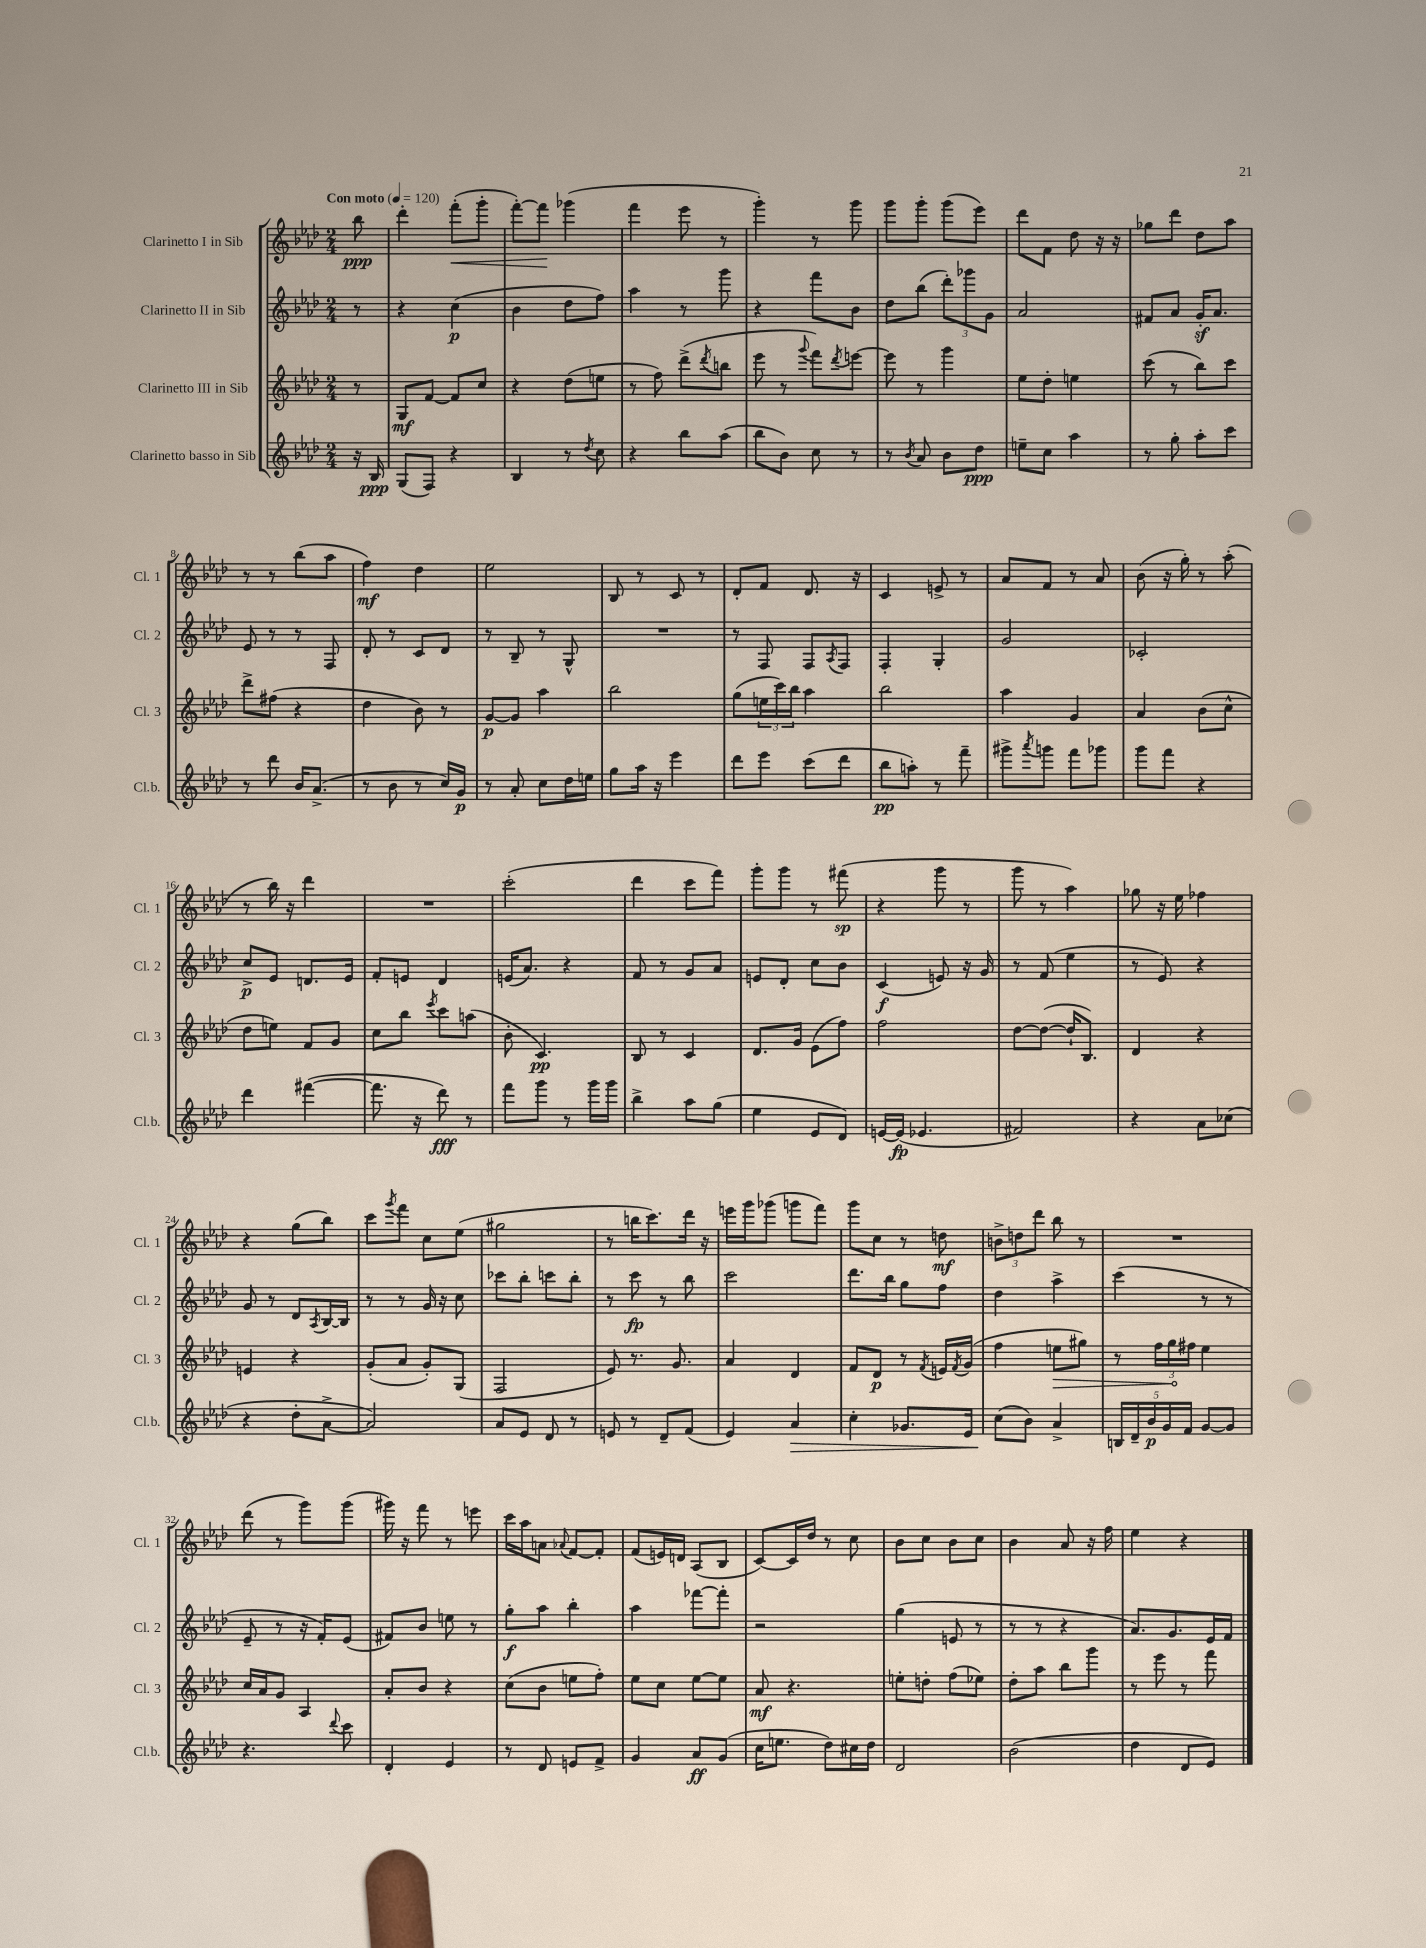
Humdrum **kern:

**kern	**dynam	**kern	**dynam	**kern	**dynam	**kern	**dynam
*part4	*part4	*part3	*part3	*part2	*part2	*part1	*part1
*staff4	*staff4	*staff3	*staff3	*staff2	*staff2	*staff1	*staff1
*I"Clarinetto basso in Sib	*	*I"Clarinetto III in Sib	*	*I"Clarinetto II in Sib	*	*I"Clarinetto I in Sib	*
*I'Cl.b.	*	*I'Cl. 3	*	*I'Cl. 2	*	*I'Cl. 1	*
*clefG2	*	*clefG2	*	*clefG2	*	*clefG2	*
*k[b-e-a-d-]	*	*k[b-e-a-d-]	*	*k[b-e-a-d-]	*	*k[b-e-a-d-]	*
*M2/4	*	*M2/4	*	*M2/4	*	*M2/4	*
*MM120	*	*MM120	*	*MM120	*	*MM120	*
=	=	=	=	=	=	=	=
!	!	!	!	!	!	!LO:TX:a:B:t=Con moto	!
16r	.	8r	.	8r	.	8bb-\	ppp
16B-/	ppp	.	.	.	.	.	.
=1	=1	=1	=1	=1	=1	=1	=1
(8G/L	.	8G/L	mf	4r	.	4ddd-'\	.
8F/J)	.	[8f/J	.	.	.	.	.
!	!	!	!	!	!	!	!LO:HP:b
4r	.	8f/L]	.	(4cc\	p	(8fff'\L	<
.	.	8cc/J	.	.	.	8ggg'\J	.
=2	=2	=2	=2	=2	=2	=2	=2
4B-/	.	4r	.	4b-\	.	[8fff'\L)	.
.	.	.	.	.	.	8fff\J]	.
8r	.	(8dd-\L	.	8dd-\L	.	(4ggg-X\	[
8qdd-/	.	.	.	.	.	.	.
8cc\	.	8een\J	.	8ff\J)	.	.	.
=3	=3	=3	=3	=3	=3	=3	=3
4r	.	8r	.	4aa-\	.	4fff\	.
.	.	8ff\)	.	.	.	.	.
8bb-\L	.	(8ddd-^\L	.	8r	.	8eee-\	.
.	.	8qddd-/	.	.	.	.	.
(8aa-\J	.	8bbn\J	.	8ggg\	.	8r	.
=4	=4	=4	=4	=4	=4	=4	=4
8bb-\L	.	8eee-\	.	4r	.	4ggg'\)	.
8b-\J)	.	8r	.	.	.	.	.
.	.	8qqggg/	.	.	.	.	.
8cc\	.	8fff\L)	.	8fff\L	.	8r	.
.	.	8qddd-/	.	.	.	.	.
8r	.	[8eeen\J	.	8b-\J	.	8ggg\	.
=5	=5	=5	=5	=5	=5	=5	=5
8r	.	8eee\]	.	8dd-\L	.	8ggg\L	.
8qb-/	.	.	.	.	.	.	.
8a-/	.	8r	.	(8bb-\J	.	8ggg'\J	.
8b-\L	.	4ggg\	.	12ddd-'\L)	.	(8ggg\L	.
.	.	.	.	12ggg-X\	.	.	.
8dd-\J	ppp	.	.	.	.	8eee-\J)	.
.	.	.	.	12g\J	.	.	.
=6	=6	=6	=6	=6	=6	=6	=6
8een~\L	.	8ee-\L	.	2a-/	.	8ddd-\L	.
8cc\J	.	8dd-'\J	.	.	.	8f\J	.
4aa-\	.	4een\	.	.	.	8dd-\	.
.	.	.	.	.	.	16r	.
.	.	.	.	.	.	16r	.
=7	=7	=7	=7	=7	=7	=7	=7
8r	.	(8ccc\	.	8f#X/L	.	8gg-X\L	.
8gg'\	.	8r	.	8a-/J	.	8ddd-\J	.
8aa-'\L	.	8bb-\L)	.	16gz'/KL	.	8dd-\L	.
.	.	.	.	8.a-/J	.	.	.
8ccc\J	.	8ccc\J	.	.	.	8aa-\J	.
!!LO:LB:g=z
=8	=8	=8	=8	=8	=8	=8	=8
8r	.	8ddd-^\L	.	8e-/	.	8r	.
8ddd-\	.	(8ff#X\J	.	8r	.	8r	.
16b-/KL	.	4r	.	8r	.	(8bb-\L	.
(8.a-^/J	.	.	.	.	.	.	.
.	.	.	.	8F/	.	8aa-\J	.
=9	=9	=9	=9	=9	=9	=9	=9
8r	.	4dd-\	.	8d-'/	.	4ff\)	mf
8b-\	.	.	.	8r	.	.	.
8r	.	8b-\)	.	8c/L	.	4dd-\	.
16cc/LL)	.	8r	.	8d-/J	.	.	.
16g/JJ	p	.	.	.	.	.	.
=10	=10	=10	=10	=10	=10	=10	=10
8r	.	[8g/L	p	8r	.	2ee-\	.
8a-'/	.	8g/J]	.	8B-~/	.	.	.
8cc\L	.	4aa-\	.	8r	.	.	.
16dd-\L	.	.	.	8G^^/	.	.	.
16een\JJ	.	.	.	.	.	.	.
=11	=11	=11	=11	=11	=11	=11	=11
8gg\L	.	2bb-\	.	2r	.	8B-/	.
16aa-\Jk	.	.	.	.	.	8r	.
16r	.	.	.	.	.	.	.
4eee-\	.	.	.	.	.	8c/	.
.	.	.	.	.	.	8r	.
=12	=12	=12	=12	=12	=12	=12	=12
8ddd-\L	.	(8gg\L	.	8r	.	8d-'/L	.
8eee-\J	.	24een\L	.	8F/	.	8f/J	.
.	.	24ccc\)	.	.	.	.	.
.	.	24bb-\JJ	.	.	.	.	.
(8ccc\L	.	4aa-\	.	8F/L	.	8.d-/	.
.	.	.	.	8qA-/	.	.	.
8ddd-\J	.	.	.	8F/J	.	.	.
.	.	.	.	.	.	16r	.
=13	=13	=13	=13	=13	=13	=13	=13
8bb-\L	pp	2bb-\	.	4F'/	.	4c/	.
8aan'\J)	.	.	.	.	.	.	.
8r	.	.	.	4G'/	.	8en^/	.
8fff~\	.	.	.	.	.	8r	.
=14	=14	=14	=14	=14	=14	=14	=14
8ggg#X^\L	.	4aa-\	.	2g/	.	8a-/L	.
8qaaa-/	.	.	.	.	.	.	.
8gggn\J	.	.	.	.	.	8f/J	.
8fff\L	.	4g/	.	.	.	8r	.
8ggg-X\J	.	.	.	.	.	8a-/	.
=15	=15	=15	=15	=15	=15	=15	=15
8ggg\L	.	4a-/	.	2c-X'/	.	(8b-\	.
8fff\J	.	.	.	.	.	16r	.
.	.	.	.	.	.	16gg'\)	.
4r	.	(8b-\L	.	.	.	8r	.
.	.	8cc^^\J	.	.	.	(8aa-'\	.
!!LO:LB:g=z
=16	=16	=16	=16	=16	=16	=16	=16
4ddd-\	.	8dd-\L	.	8cc^/L	p	8r	.
.	.	8een\J)	.	8e-/J	.	16bb-\)	.
.	.	.	.	.	.	16r	.
([4fff#X\	.	8f/L	.	8.dn/L	.	4ddd-\	.
.	.	8g/J	.	.	.	.	.
.	.	.	.	16e-/Jk	.	.	.
=17	=17	=17	=17	=17	=17	=17	=17
8.fff#\]	.	8cc\L	.	8f'/L	.	2r	.
.	.	8bb-\J	.	8en/J	.	.	.
16r	.	.	.	.	.	.	.
.	.	8qeee-/	.	.	.	.	.
8ddd-\)	fff	8ccc\L	.	4d-/	.	.	.
8r	.	(8aan\J	.	.	.	.	.
=18	=18	=18	=18	=18	=18	=18	=18
8fff\L	.	8b-'\	.	(16en/KL	.	(2ccc'\	.
.	.	.	.	8.a-/J)	.	.	.
8ggg\J	.	4.c/)	pp	.	.	.	.
8r	.	.	.	4r	.	.	.
16ggg\LL	.	.	.	.	.	.	.
16ggg\JJ	.	.	.	.	.	.	.
=19	=19	=19	=19	=19	=19	=19	=19
4bb-^\	.	8B-/	.	8f/	.	4ddd-\	.
.	.	8r	.	8r	.	.	.
8aa-\L	.	4c/	.	8g/L	.	8ccc\L	.
(8gg\J	.	.	.	8a-/J	.	8fff\J)	.
=20	=20	=20	=20	=20	=20	=20	=20
4ee-\	.	8.d-/L	.	8en/L	.	8ggg'\L	.
.	.	.	.	8d-'/J	.	8ggg\J	.
.	.	16g/Jk	.	.	.	.	.
8e-/L	.	(8e-\L	.	8cc\L	.	8r	.
8d-/J)	.	8ff\J)	.	8b-\J	.	(8fff#X\	sp
=21	=21	=21	=21	=21	=21	=21	=21
[16en/LL	.	2ff\	.	(4c/	f	4r	.
(16e/JJ]	fp	.	.	.	.	.	.
4.e-X/	.	.	.	.	.	.	.
.	.	.	.	8en/)	.	8ggg\	.
.	.	.	.	16r	.	8r	.
.	.	.	.	16g/	.	.	.
=22	=22	=22	=22	=22	=22	=22	=22
2f#X/)	.	[8dd-\L	.	8r	.	8ggg\	.
.	.	(8dd-\J_	.	(8f/	.	8r	.
.	.	16dd-`/KL]	.	4ee-\	.	4aa-\)	.
.	.	8.B-/J)	.	.	.	.	.
=23	=23	=23	=23	=23	=23	=23	=23
4r	.	4d-/	.	8r	.	8gg-X\	.
.	.	.	.	8e-/)	.	16r	.
.	.	.	.	.	.	16ee-\	.
8a-\L	.	4r	.	4r	.	4ff-X\	.
(8cc-X\J	.	.	.	.	.	.	.
!!LO:LB:g=z
=24	=24	=24	=24	=24	=24	=24	=24
4r	.	4en/	.	8g/	.	4r	.
.	.	.	.	8r	.	.	.
8dd-'\L	.	4r	.	8d-/L	.	(8gg\L	.
.	.	.	.	8qA-/	.	.	.
[8a-^\J	.	.	.	[16B-/L	.	8bb-\J)	.
.	.	.	.	16B-/JJ]	.	.	.
=25	=25	=25	=25	=25	=25	=25	=25
2a-/])	.	(8g'/L	.	8r	.	8ccc\L	.
.	.	.	.	.	.	8qggg/	.
.	.	8a-/J	.	8r	.	8fff\J	.
.	.	8g'/L)	.	16g/	.	8cc\L	.
.	.	.	.	16r	.	.	.
.	.	(8G/J	.	8cc\	.	(8ee-\J	.
=26	=26	=26	=26	=26	=26	=26	=26
8a-/L	.	2F/	.	8ccc-X\L	.	2gg#X\	.
8e-/J	.	.	.	8bb-'\J	.	.	.
8d-/	.	.	.	8cccn\L	.	.	.
8r	.	.	.	8bb-'\J	.	.	.
=27	=27	=27	=27	=27	=27	=27	=27
8en/	.	8e-/)	.	8r	.	8r	.
8r	.	8.r	.	8ccc\	fp	16bbn\KL	.
.	.	.	.	.	.	8.ccc\)	.
8d-~/L	.	.	.	8r	.	.	.
.	.	8.g/	.	.	.	.	.
(8f/J	.	.	.	8bb-\	.	16ddd-\Jk	.
.	.	.	.	.	.	16r	.
=28	=28	=28	=28	=28	=28	=28	=28
4e-/)	.	4a-/	.	2ccc\	.	16eeen\LL	.
.	.	.	.	.	.	16ggg\J	.
.	.	.	.	.	.	(8ggg-X\J	.
!	!LO:HP:b	!	!	!	!	!	!
4a-/	>	4d-/	.	.	.	8gggn\L	.
.	.	.	.	.	.	8fff\J)	.
=29	=29	=29	=29	=29	=29	=29	=29
4cc'\	.	8f/L	.	8.ddd-\L	.	8ggg\L	.
.	.	8d-/J	p	.	.	8cc\J	.
.	.	.	.	16bb-\Jk	.	.	.
8.g-X/L	.	8r	.	8gg\L	.	8r	.
.	.	8qf/	.	.	.	.	.
.	.	16en/LL	.	8ff\J	.	8ddn\	mf
.	.	8qf/	.	.	.	.	.
16e-/Jk	.	(16g/JJ	.	.	.	.	.
=30	=30	=30	=30	=30	=30	=30	=30
(8cc\L	.	4ff\	.	4dd-\	.	12bn^\L	.
.	.	.	.	.	.	12ddn\	.
8b-\J)	]	.	.	.	.	.	.
.	.	.	.	.	.	12ddd-\J	.
!	!	!	!LO:HP:b	!	!	!	!
4a-^/	.	8een\L	>	4aa-^\	.	8bb-\	.
.	.	8gg#X\J)	.	.	.	8r	.
=31	=31	=31	=31	=31	=31	=31	=31
20Bn/LL	.	8r	.	(4ccc\	.	2r	.
20d-~/	.	.	.	.	.	.	.
20b-/	p	.	.	.	.	.	.
.	.	24ff\LL	.	.	.	.	.
20g/	.	.	.	.	.	.	.
.	.	24gg\	.	.	.	.	.
20f/JJ	.	.	.	.	.	.	.
.	.	24ff#X\JJ	]	.	.	.	.
[8g/L	.	4ee-\	.	8r	.	.	.
8g/J]	.	.	.	8r	.	.	.
!!LO:LB:g=z
=32	=32	=32	=32	=32	=32	=32	=32
4.r	.	16cc/LL	.	8e-~/	.	(8ddd-\	.
.	.	16a-/J	.	.	.	.	.
.	.	8g/J	.	8r	.	8r	.
.	.	4A-/	.	16r	.	8ggg\L)	.
.	.	.	.	16f'/KL)	.	.	.
8qqddd-/	.	.	.	.	.	.	.
8ccc\	.	.	.	(8e-/J	.	(8ggg\J	.
=33	=33	=33	=33	=33	=33	=33	=33
4d-'/	.	8a-'/L	.	8f#X/L)	.	16ggg#X\)	.
.	.	.	.	.	.	16r	.
.	.	8b-/J	.	8b-/J	.	8fff\	.
4e-/	.	4r	.	8een\	.	8r	.
.	.	.	.	8r	.	8eeen\	.
=34	=34	=34	=34	=34	=34	=34	=34
8r	.	(8cc\L	.	8gg'\L	f	16ccc\LL	.
.	.	.	.	.	.	16aa-\J	.
8d-/	.	8b-\J	.	8aa-\J	.	8an\J	.
.	.	.	.	.	.	8qqa-X/	.
8en/L	.	8een\L	.	4bb-'\	.	[8f/L	.
8f^/J	.	8ff'\J)	.	.	.	8f'/J]	.
=35	=35	=35	=35	=35	=35	=35	=35
4g/	.	8ee-\L	.	4aa-\	.	(8f/L	.
.	.	8cc\J	.	.	.	16en/L)	.
.	.	.	.	.	.	16dn/JJ	.
8a-/L	ff	[8ee-\L	.	[8fff-X\L	.	(8A-/L	.
(8g/J	.	8ee-\J]	.	8fff-'\J]	.	8B-/J	.
=36	=36	=36	=36	=36	=36	=36	=36
16cc\KL	.	8a-/	mf	2r	.	[8c/L)	.
8.een\J	.	.	.	.	.	.	.
.	.	4.r	.	.	.	16c/L]	.
.	.	.	.	.	.	16dd-/JJ	.
8dd-\L)	.	.	.	.	.	8r	.
16cc#X\L	.	.	.	.	.	8cc\	.
16dd-\JJ	.	.	.	.	.	.	.
=37	=37	=37	=37	=37	=37	=37	=37
2d-/	.	8een'\L	.	(4gg\	.	8b-\L	.
.	.	8ddn'\J	.	.	.	8cc\J	.
.	.	(8ff\L	.	8en/	.	8b-\L	.
.	.	8ee-X\J)	.	8r	.	8cc\J	.
=38	=38	=38	=38	=38	=38	=38	=38
(2b-\	.	8dd-'\L	.	8r	.	4b-\	.
.	.	8aa-\J	.	8r	.	.	.
.	.	8bb-\L	.	4r	.	8a-/	.
.	.	8ggg\J	.	.	.	16r	.
.	.	.	.	.	.	16ff\	.
=39	=39	=39	=39	=39	=39	=39	=39
4dd-\	.	8r	.	8.a-/L)	.	4ee-\	.
.	.	8eee-\	.	.	.	.	.
.	.	.	.	8.g/	.	.	.
8d-/L	.	8r	.	.	.	4r	.
8e-/J)	.	8fff\	.	16e-/L	.	.	.
.	.	.	.	16f/JJ	.	.	.
==	==	==	==	==	==	==	==
*-	*-	*-	*-	*-	*-	*-	*-
